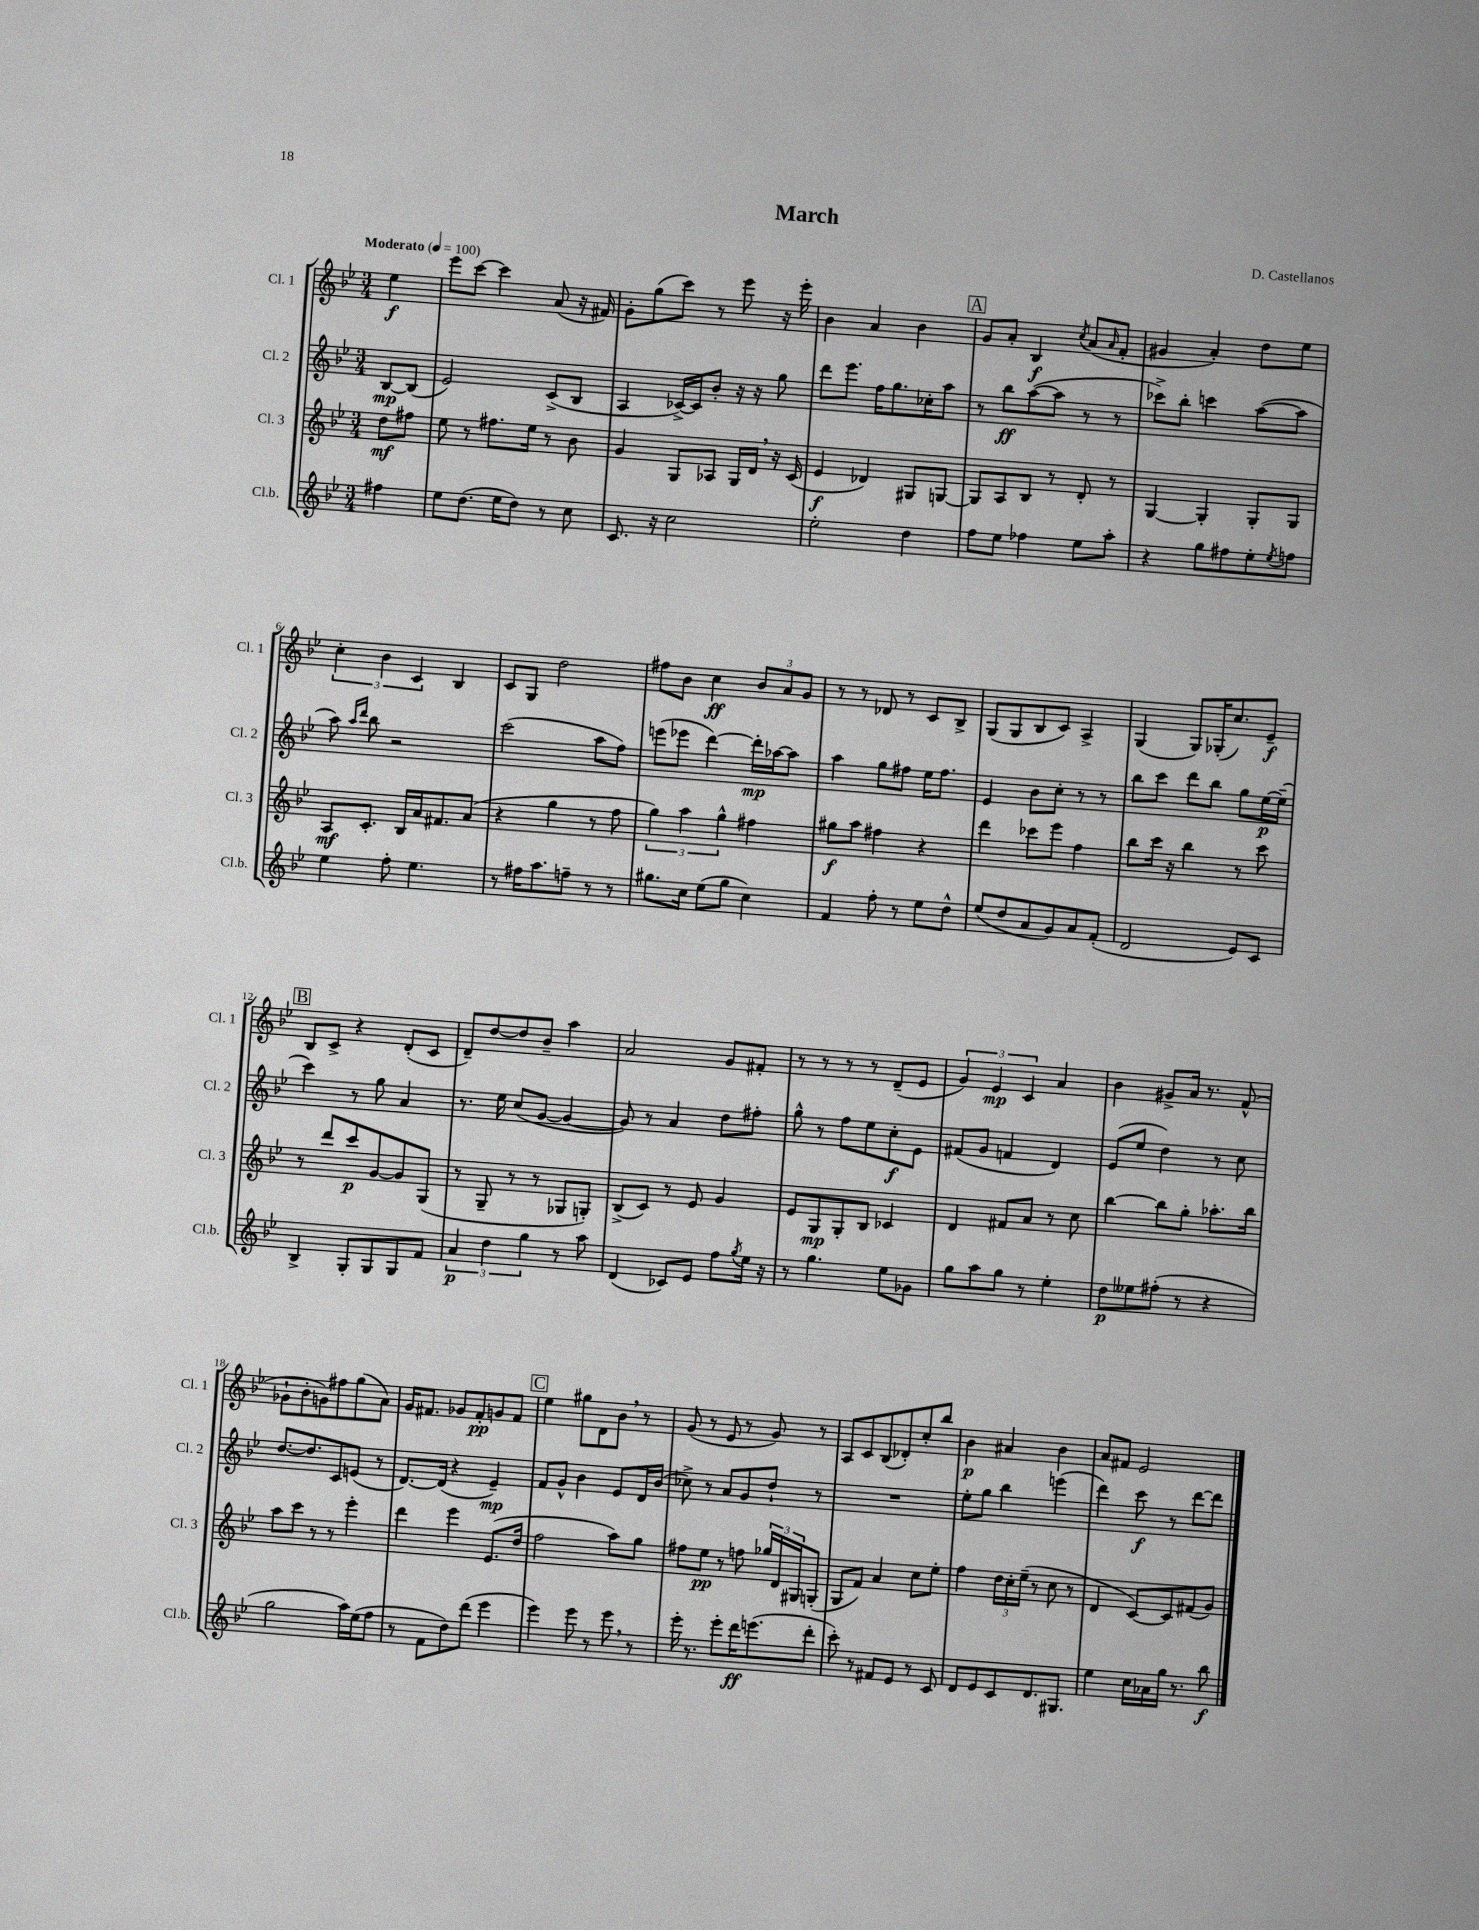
\header { title = "March" composer = "D. Castellanos" }
<<
\new StaffGroup <<
\new Staff = "s0" \with { instrumentName = "Cl. 1" shortInstrumentName = "Cl. 1" } {
    \clef treble \key bes \major \numericTimeSignature \time 3/4 \partial 4 \tempo "Moderato" 4 = 100
    ees''4\f |
    ees'''8 c'''8~ c'''4 a'8( r16 fis'16) |
    g'8-. g''8( c'''8) r8 ees'''8 r16 ees'''16-. |
    bes'4 a'4 bes'4 |
    \mark \markup { \box "A" } g'8 a'8-. bes4\f \acciaccatura { c''8 } a'8( \grace { a'16 } f'8-. |
    gis'4 a'4-.) d''8 ees''8 |
    \tuplet 3/2 { c''4-. bes'4 c'4 } bes4 |
    c'8 g8 d''2 |
    fis''8 bes'8 c''4\ff \tuplet 3/2 { bes'8 a'8 g'8 } |
    r8 r8 des'8 r8 c'8 bes8-> |
    g8( g8 bes8 c'8) a4-> |
    g4( g8) ges16-.( c''8.) ees'8--\f |
    \mark \markup { \box "B" } bes8 c'8-> r4 d'8-.( c'8 |
    d'8--) d''8~ d''8 bes'8-- a''4 |
    a'2 g'8 fis'8-. |
    r8 r8 r8 r8 d'8--( ees'8 |
    \tuplet 3/2 { g'4) ees'4\mp c'4 } a'4 |
    bes'4 gis'8-> a'16 r8. f'8-^( |
    ges'8-! bes'8-. g'8) fis''8 g''8( a'8) |
    g'16 fis'8. ges'8 fis'8-.\pp g'8 fis'8 |
    \mark \markup { \box "C" } ees''4 gis''8 d'8 bes'8 \breathe r8 |
    g'8( r8 ees'8 r8 g'8) r8 |
    a8 c'8 bes8( des'8-.) c''8-. bes''8 |
    bes'4\p ais'4 bes'4 |
    a'8 fis'8 ees'2 \bar "|." |
}
\new Staff = "s1" \with { instrumentName = "Cl. 2" shortInstrumentName = "Cl. 2" } {
    \clef treble \key bes \major \numericTimeSignature \time 3/4 \partial 4
    bes8~\mp bes8( |
    ees'2) c'8->( bes8 |
    a4 ces'16~->) ces'16 bes'8-. r16 r16 g''8 |
    d'''8 ees'''8. f''16 g''8. ces''16-. a''8 |
    \mark \markup { \box "A" } r8 bes''8\ff a''8~( a''8 r8 r8 |
    ces'''8->) bes''8-. c'''4 a''8~( a''8 |
    a''8) \grace { a''16 d'''16 } bes''8 r2 |
    c'''2( a''8 f''8) |
    e'''8( ees'''8 d'''4~) d'''16-.\mp aes''16~ aes''8 |
    a''4 g''8 fis''8 ees''16 fis''8. |
    ees'4 bes'8 c''8-. r8 r8 |
    bes''8 c'''8 d'''8 bes''8 g''8 ees''16~\p ees''16--( |
    \mark \markup { \box "B" } c'''4) r8 g''8 a'4 |
    r8. ees''16 c''8( g'8~ g'4~ |
    g'8) r8 a'4 d''8 fis''8-. |
    g''8-^ r8 f''8 ees''8 c''8-.\f ees'8 |
    fis'8( g'8 f'4 d'4) |
    ees'8( ees''8 d''4) r8 c''8 |
    d''8.~ d''8. c'8 e'8( r8 |
    d'8.~) d'16( r4 ees'4--\mp) |
    \mark \markup { \box "C" } f'8 g'8-^ bes'4 ees'8 d'16 bes'16( |
    ces''8->) r8 a'8 g'8 d''8-! r8 |
    R2. |
    ees''8-. g''8 bes''4 e'''4( |
    d'''4) c'''8\f r8 d'''8~ d'''8 \bar "|." |
}
\new Staff = "s2" \with { instrumentName = "Cl. 3" shortInstrumentName = "Cl. 3" } {
    \clef treble \key bes \major \numericTimeSignature \time 3/4 \partial 4
    d''8\mf fis''8 |
    ees''8 r8 fis''8. ees''16 r8 bes'8 |
    g'4 g8 aes8 g16 d'16 \breathe r16 c'16( |
    ees'4\f des'4) gis8 g8~ |
    \mark \markup { \box "A" } g8 a8 bes8 r8 d'8-. r8 |
    g4~ g4-. g8-. g8 |
    a8\mf c'8.-. bes16 a'16 fis'8. a'8( |
    r4 g''4 r8 f''8 |
    \tuplet 3/2 { g''4) a''4 g''4-^ } fis''4 |
    gis''8\f a''8 fis''4 r4 |
    d'''4 ces'''8 ees'''8 f''4 |
    bes''8 c'''16 r16 bes''4 r8 c'''8 |
    \mark \markup { \box "B" } r8 d'''8 c'''8\p g'8~ g'8 g8( |
    r8 g8-- r8 r8 ges8 g8-.) |
    bes8->( c'8) r8 ees'8 g'4 |
    ees'8 g8\mp g8-. bes8 ces'4 |
    d'4 fis'8 a'8 r8 c''8 |
    bes''4~ bes''8 g''8-. aes''8.-. bes''16 |
    a''8 c'''8 r8 r8 ees'''4-. |
    d'''4 ees'''4 ees'8.( d''16 |
    \mark \markup { \box "C" } f''2 a''8) g''8 |
    fis''8 ees''8\pp r8 f''8 \tuplet 3/2 { ges''16 d'16 gis16 } g8-.( |
    g8 f'8) a'4 c''8 ees''8-. |
    f''4 \tuplet 3/2 { d''16 c''16-. ees''16--( } r8 c''8 r8 |
    d'4 c'8~) c'8 fis'8( g'8) \bar "|." |
}
\new Staff = "s3" \with { instrumentName = "Cl.b." shortInstrumentName = "Cl.b." } {
    \clef treble \key bes \major \numericTimeSignature \time 3/4 \partial 4
    fis''4 |
    ees''8 d''8.( ees''16 d''8) r8 c''8 |
    c'8. r16 c''2 |
    ees''2-. d''4 |
    \mark \markup { \box "A" } f''8 ees''8 fes''4 ees''8 a''8-. |
    r4 g''8 fis''8 ees''8-. \acciaccatura { ees''8 } f''8 |
    ees''4 f''8-. ees''4. |
    r8 fis''16 a''8. f''8-- r8 r8 |
    gis''8. c''16 ees''8( gis''8 c''4) |
    f'4 f''8-. r8 ees''8 d''8-^ |
    ees''8( d''8 a'8 g'8) a'8 f'8-.( |
    d'2 ees'8) c'8 |
    \mark \markup { \box "B" } bes4-> g8-. g8 g8 f'8 |
    \tuplet 3/2 { a'4\p d''4 g''4 } r8 a''8 |
    d'4( ces'8) ees'8 f''8 \acciaccatura { g''8 } ees''16 r16 |
    r8 g''4. ees''8 ges'8 |
    g''8 a''8 g''8 r8 ees''4-. |
    d''8\p eeses''8 fis''8-.( r8 r4 |
    g''2 a''16) ees''16( f''8 |
    r8 f'8 d''8) d'''8( ees'''4 |
    \mark \markup { \box "C" } ees'''4) ees'''8 r8 ees'''8 \breathe r8 |
    ees'''16-. r8. ees'''8-. d'''16\ff e'''8.( d'''8-. |
    c'''8-.) r8 fis'8 ees'8 r8 c'8 |
    d'8 ees'8 c'8 d'8. gis8. |
    ees''4 c''16 aes'16 g''16 r8. bes''8\f \bar "|." |
}
>>
>>
